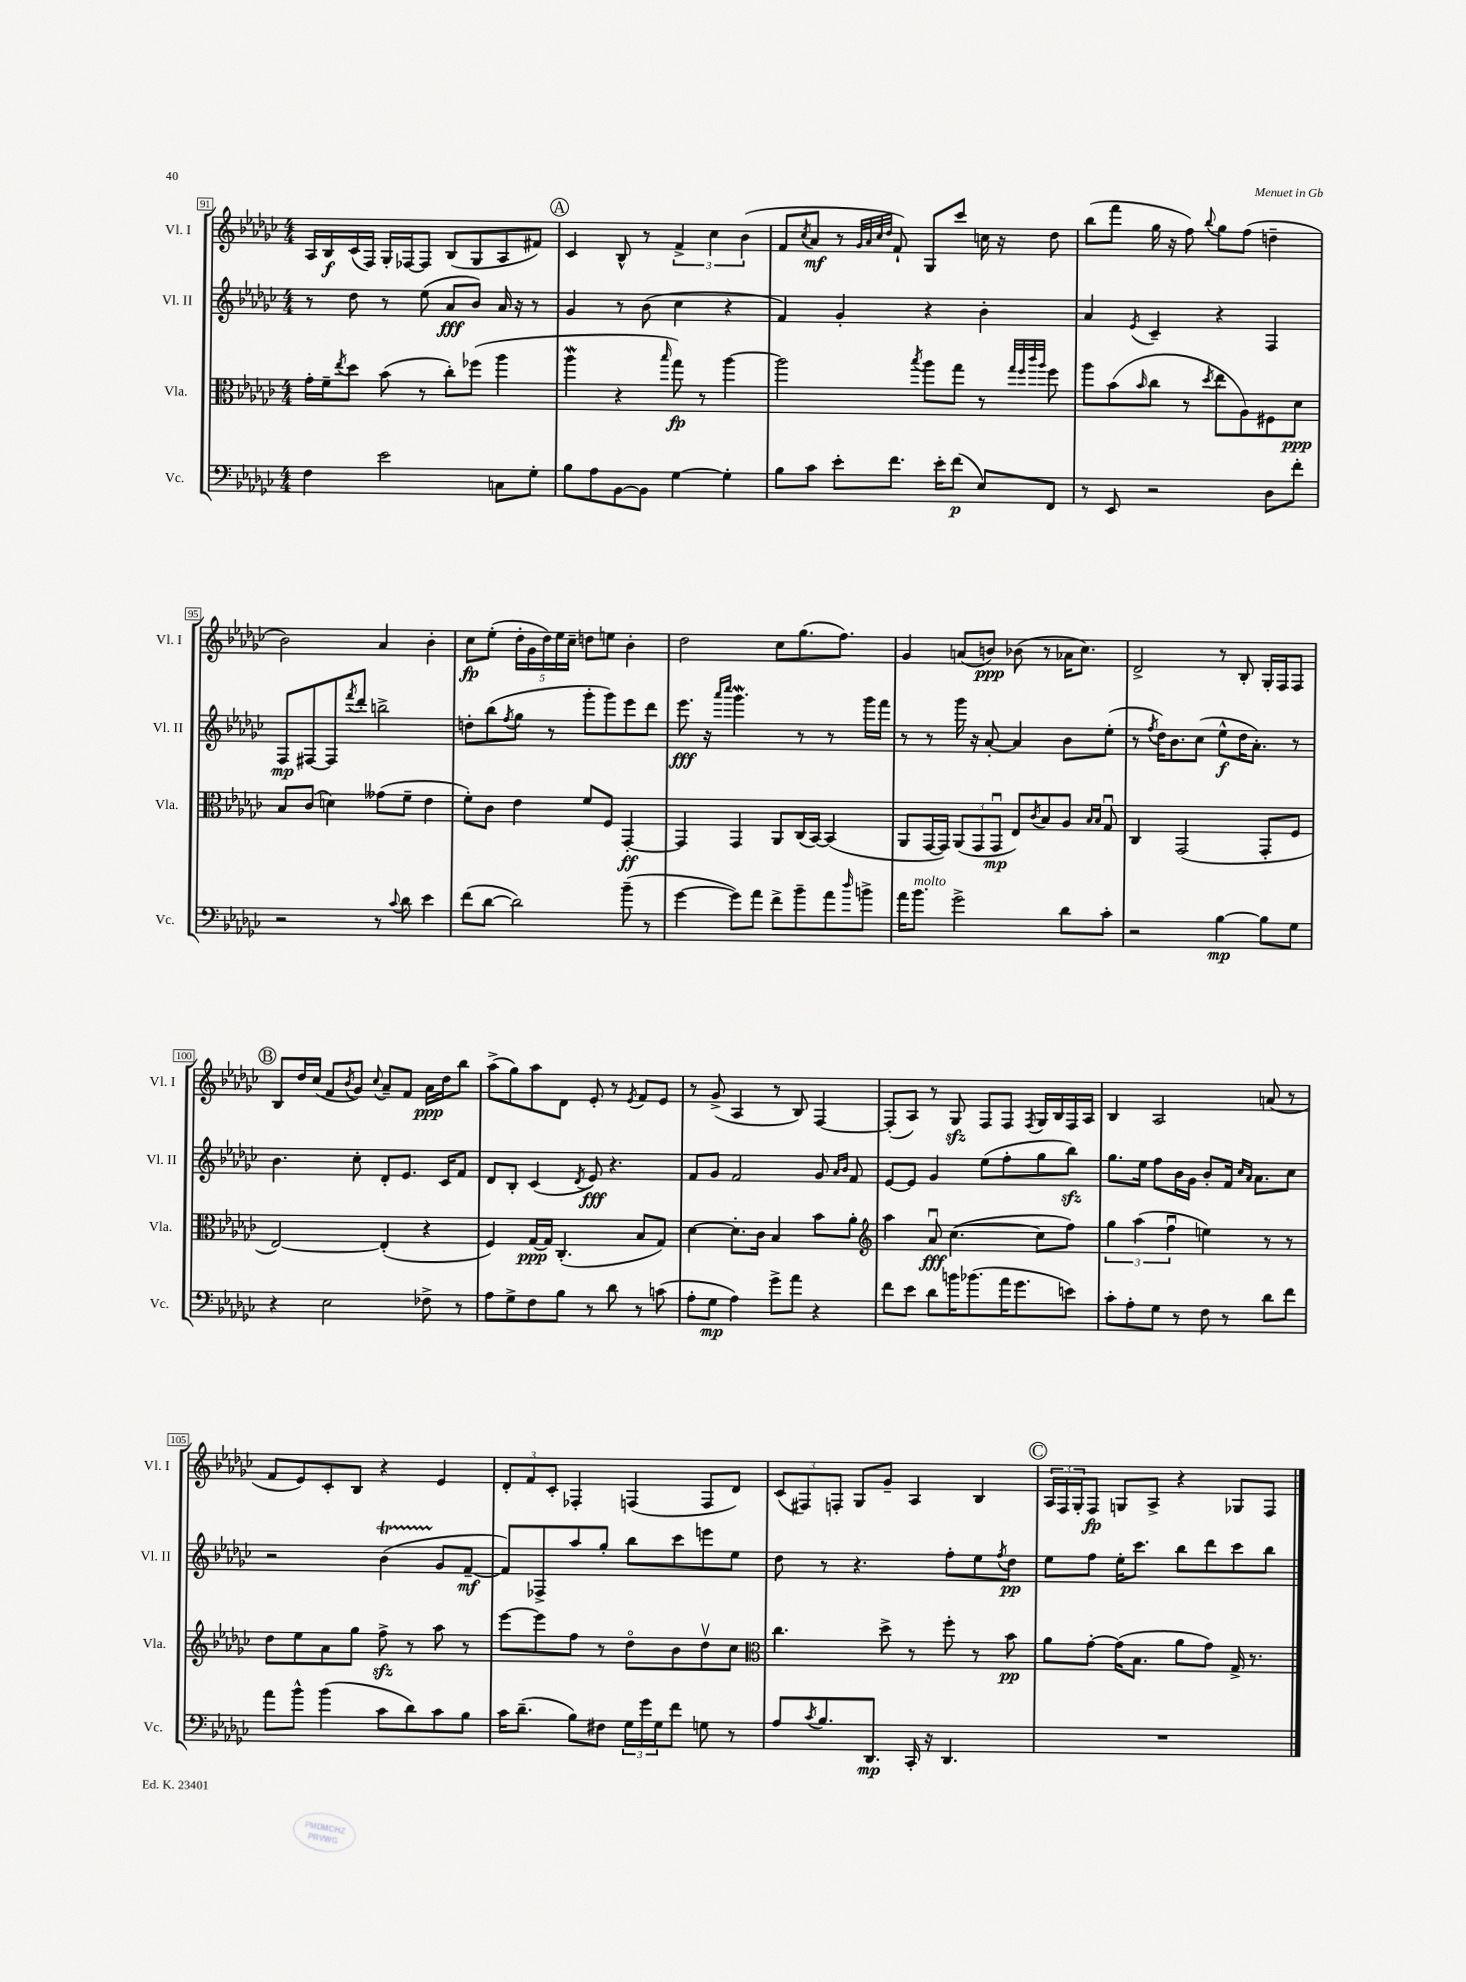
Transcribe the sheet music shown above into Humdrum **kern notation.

**kern	**dynam	**kern	**dynam	**kern	**dynam	**kern	**dynam
*part4	*part4	*part3	*part3	*part2	*part2	*part1	*part1
*staff4	*staff4	*staff3	*staff3	*staff2	*staff2	*staff1	*staff1
*I"Vc.	*	*I"Vla.	*	*I"Vl. II	*	*I"Vl. I	*
*I'Vc.	*	*I'Vla.	*	*I'Vl. II	*	*I'Vl. I	*
*clefF4	*	*clefC3	*	*clefG2	*	*clefG2	*
*k[b-e-a-d-g-c-]	*	*k[b-e-a-d-g-c-]	*	*k[b-e-a-d-g-c-]	*	*k[b-e-a-d-g-c-]	*
*M4/4	*	*M4/4	*	*M4/4	*	*M4/4	*
=91	=91	=91	=91	=91	=91	=91	=91
4F\	.	16g-'\LL	.	8r	.	16A-/LL	.
.	.	16f~\J	.	.	.	16B-/	f
.	.	8qee-/	.	.	.	.	.
.	.	8dd-\J	.	8dd-\	.	(16c-/	.
.	.	.	.	.	.	16F/JJ)	.
2e-\	.	(8b-\	.	8r	.	16G-'/LL	.
.	.	.	.	.	.	[16F-X/J	.
.	.	8r	.	(8ee-\	.	8F-/J]	.
.	.	8cc-'\L)	.	8a-/L	fff	(8B-/L	.
.	.	(8ff-X\J	.	8b-/J)	.	8G-/	.
8Cn\L	.	4aa-\	.	16a-/	.	8A-/	.
.	.	.	.	16r	.	.	.
8G-'\J	.	.	.	8r	.	8f#X/J)	.
!!LO:REH:place=s1:t=A
=92	=92	=92	=92	=92	=92	=92	=92
8B-\L	.	4aa-W\	.	4g-/	.	4c-/	.
8A-\	.	.	.	.	.	.	.
[8BB-\	.	4r	.	8r	.	8B-^^/	.
8BB-\J]	.	.	.	(8b-\	.	8r	.
.	.	16qqbb-/	.	.	.	.	.
[4G-\	.	8gg-\)	fp	4cc-\	.	6f^/	.
.	.	8r	.	.	.	.	.
.	.	.	.	.	.	6cc-\	.
4G-'\]	.	[4aa-\	.	4r	.	.	.
.	.	.	.	.	.	(6b-\	.
=93	=93	=93	=93	=93	=93	=93	=93
8B-\L	.	2aa-\]	.	4f/)	.	8f/L	.
.	.	.	.	.	.	8qcc-/	.
8c-\J	.	.	.	.	.	8a-/J	mf
8e-'\L	.	.	.	4g-'/	.	8r	.
.	.	.	.	.	.	32qqg-/LLL	.
.	.	.	.	.	.	32qqa-/	.
.	.	.	.	.	.	32qqcc-/	.
.	.	.	.	.	.	32qqdd-/JJJ	.
8.f\J	.	.	.	.	.	8f`/)	.
.	.	8qbb-/	.	.	.	.	.
.	.	8aa-\L	.	4r	.	8G-/L	.
16e-'\KL	.	.	.	.	.	.	.
(8f\J	p	8gg-\J	.	.	.	8ccc-/J	.
8E-/L)	.	8r	.	4b-'\	.	16ccn\	.
.	.	.	.	.	.	16r	.
.	.	32qqgg-/LLL	.	.	.	.	.
.	.	32qqff/	.	.	.	.	.
.	.	32qqccc-/	.	.	.	.	.
.	.	32qqaa-/JJJ	.	.	.	.	.
8FF/J	.	8ff\	.	.	.	8dd-\	.
=94	=94	=94	=94	=94	=94	=94	=94
8r	.	8aa-\L	.	4a-/	.	(8bb-\L	.
8EE-/	.	(8b-\	.	.	.	8fff\J	.
.	.	16qqb-/	.	8qe-/	.	.	.
2r	.	8cc-\J	.	4c-~/	.	16gg-\	.
.	.	.	.	.	.	16r	.
.	.	8r	.	.	.	8ff\)	.
.	.	8qdd-/	.	.	.	8qqbb-/	.
.	.	8ee-\L	.	4r	.	8gg-\L	.
.	.	8A-\)	.	.	.	(8ff\J	.
8D-\L	.	8F#X\	.	4F/	.	4ddn~\	.
8f'\J	.	8d-\J	ppp	.	.	.	.
!!LO:LB:g=z
=95	=95	=95	=95	=95	=95	=95	=95
2r	.	8B-/L	.	8F/L	mp	2b-\)	.
.	.	(8c-/J	.	[8F#X/	.	.	.
.	.	4dn\)	.	8F#/]	.	.	.
.	.	.	.	8qfff/	.	.	.
.	.	.	.	8ddd-'/J	.	.	.
8r	.	(8g--X\L	.	2bbn^\	.	4a-/	.
8qqc-/	.	.	.	.	.	.	.
8d-\	.	8f~\J	.	.	.	.	.
4e-\	.	4e-\	.	.	.	4b-'\	.
=96	=96	=96	=96	=96	=96	=96	=96
(8f\L	.	8f'\L)	.	8ddn'\L	.	8cc-\L	fp
[8d-\J	.	8c-\J	.	(8bb-\	.	(8ee-'\J	.
.	.	.	.	8qff/	.	.	.
2d-\])	.	4e-\	.	8gg-\J	.	20dd-'\LL	.
.	.	.	.	.	.	20g-\	.
.	.	.	.	.	.	20dd-\)	.
.	.	.	.	8r	.	.	.
.	.	.	.	.	.	20ee-\	.
.	.	.	.	.	.	20cc-~\JJ	.
.	.	8f/L	.	8ggg-'\L	.	8ddn\L	.
.	.	8F/J	.	8ggg-\)	.	8een\J	.
(8b-~\	.	[4GG-'/	ff	8eee-\	.	4b-'\	.
8r	.	.	.	8ddd-\J	.	.	.
=97	=97	=97	=97	=97	=97	=97	=97
[4g-\	.	4GG-/]	.	8.eee-\	fff	2dd-\	.
.	.	.	.	16r	.	.	.
.	.	.	.	16qqaaa-/LL	.	.	.
.	.	.	.	16qqcccc-/JJ	.	.	.
8g-\L])	.	4GG-/	.	4.ggg-w\	.	.	.
8a-\J	.	.	.	.	.	.	.
8f^\L	.	8AA-/L	.	.	.	8cc-\L	.
8b-~\	.	(16C-/L	.	8r	.	(8.gg-\	.
.	.	[16BB-/JJ)	.	.	.	.	.
8a-\	.	(4BB-/]	.	8r	.	.	.
.	.	.	.	.	.	8.ff\J)	.
16qqdd-/	.	.	.	.	.	.	.
8bn^\J	.	.	.	16ggg-\LL	.	.	.
.	.	.	.	16fff\JJ	.	.	.
=98	=98	=98	=98	=98	=98	=98	=98
16a-\KL	.	8AA-/L	.	8r	.	4g-/	.
!LO:TX:a:i:t=molto	!	!	!	!	!	!	!
8.b-\J	.	.	.	.	.	.	.
.	.	[16GG-/L	.	8r	.	.	.
.	.	16GG-/JJ])	.	.	.	.	.
2g-^\	.	(12AA-/L	.	16ggg-\	.	(8an/L	.
.	.	.	.	16r	.	.	.
.	.	12GG-/	.	.	.	.	.
.	.	.	.	[8a-'/	.	8bn/J)	ppp
.	.	12GG-u/J	mp	.	.	.	.
.	.	8E-/L)	.	4a-/]	.	(8b-X\	.
.	.	8qc-/	.	.	.	.	.
.	.	8B-/	.	.	.	8r	.
8d-\L	.	8A-/J	.	8b-\L	.	16a-X\KL	.
.	.	.	.	.	.	8.cc-\J)	.
.	.	16qqB-/LL	.	.	.	.	.
.	.	16qqB-/JJ	.	.	.	.	.
8c-'\J	.	8G-u/	.	(8ee-'\J	.	.	.
=99	=99	=99	=99	=99	=99	=99	=99
2r	.	4C-/	.	8r	.	2d-^/	.
.	.	.	.	8qff/	.	.	.
.	.	.	.	16dd-\KL)	.	.	.
.	.	.	.	8.b-\	.	.	.
.	.	(2GG-/	.	.	.	.	.
.	.	.	.	(8cc-\J	.	.	.
[4B-\	mp	.	.	8ee-^^\L	f	8r	.
.	.	.	.	16dd-\K	.	8B-'/	.
.	.	.	.	8.a-'\J)	.	.	.
8B-\L]	.	8GG-'/L	.	.	.	16G-'/LL	.
.	.	.	.	.	.	16F/J	.
8G-\J	.	8F/J	.	8r	.	8F/J	.
!!LO:LB:g=z
!!LO:REH:place=s1:t=B
=100	=100	=100	=100	=100	=100	=100	=100
4r	.	[2E-/)	.	4.b-\	.	8B-/L	.
.	.	.	.	.	.	16dd-/L	.
.	.	.	.	.	.	(16cc-/JJ	.
2E-\	.	.	.	.	.	8f/L	.
.	.	.	.	.	.	8qb-/	.
.	.	.	.	8cc-'\	.	8g-/J)	.
.	.	.	.	.	.	8qqcc-/	.
.	.	(4E-'/]	.	8d-'/L	.	8a-~/L	.
.	.	.	.	8.e-/J	.	8f/J	.
8F-X^\	.	4r	.	.	.	16a-\LL	ppp
.	.	.	.	16c-/KL	.	16dd-\J	.
8r	.	.	.	8f/J	.	8bb-\J	.
=101	=101	=101	=101	=101	=101	=101	=101
8A-\L	.	4F/)	.	8d-/L	.	(8aa-^\L	.
8G-^\	.	.	.	8B-'/J	.	8gg-\)	.
8F\	.	[16G-/LL	ppp	(4c-/	.	8aa-\	.
.	.	16G-/JJ]	.	.	.	.	.
8B-\J	.	(4.C-'/	.	.	.	8d-\J	.
.	.	.	.	8qd-/	.	.	.
8r	.	.	.	8e-/)	fff	8e-'/	.
8d-\	.	.	.	4.r	.	8r	.
.	.	.	.	.	.	8qe-/	.
8r	.	8B-/L	.	.	.	8f/L	.
(8cn\	.	8G-/J)	.	.	.	8e-/J	.
=102	=102	=102	=102	=102	=102	=102	=102
8A-'\L	.	[4d-\	.	8f/L	.	8r	.
8G-\J	mp	.	.	8g-/J	.	(8g-^/	.
4A-\)	.	8.d-'\L]	.	2f/	.	4A-/	.
.	.	16c-\Jk	.	.	.	.	.
8g-^\L	.	4B-/	.	.	.	8r	.
8a-\J	.	.	.	.	.	8B-/)	.
4r	.	8b-\L	.	8g-/	.	[4F/	.
.	.	.	.	16qqa-/LL	.	.	.
.	.	.	.	16qqb-/JJ	.	.	.
.	.	8a-'\J	.	8f/	.	.	.
=103	=103	=103	=103	=103	=103	=103	=103
*	*	*clefG2	*	*	*	*	*
8f\L	.	4aa-\	.	[8e-/L	.	(8F'/L]	.
8e-\J	.	.	.	8e-/J]	.	8A-/J)	.
8d-\L	.	8a-u/	fff	4g-/	.	8r	.
16bn\K	.	([4.cc-\	.	.	.	8G-zz/	.
(8.b-X\	.	.	.	.	.	.	.
.	.	.	.	(8ee-\L	.	8F/L	.
16a-\K	.	.	.	8ff'\	.	8F/J	.
8.g-\	.	.	.	.	.	.	.
.	.	.	.	.	.	8qF/	.
.	.	8cc-\L]	.	8gg-\	.	16G-/LL	.
.	.	.	.	.	.	16B-/	.
8en\J)	.	8ff\J)	.	8bb-zz\J)	.	16F/	.
.	.	.	.	.	.	16A-/JJ	.
=104	=104	=104	=104	=104	=104	=104	=104
8c-'\L	.	6gg-\	.	8.gg-\L	.	4B-/	.
8A-'\	.	.	.	.	.	.	.
.	.	(6aa-\	.	.	.	.	.
.	.	.	.	16ee-\Jk	.	.	.
8G-\J	.	.	.	8ff\L	.	2A-/	.
.	.	6ffu\	.	.	.	.	.
8r	.	.	.	16b-\L	.	.	.
.	.	.	.	16g-\JJ	.	.	.
8F\	.	4een\)	.	8b-'/L	.	.	.
8r	.	.	.	16f/Jk	.	.	.
.	.	.	.	16qqcc-/LL	.	.	.
.	.	.	.	16qqa-/JJ	.	.	.
.	.	.	.	8.a-\L	.	.	.
8d-\L	.	8r	.	.	.	(8an/	.
8f\J	.	8r	.	8cc-\J	.	8r	.
!!LO:LB:g=z
=105	=105	=105	=105	=105	=105	=105	=105
8a-\L	.	8dd-\L	.	2r	.	8f/L	.
8b-^^\J	.	8ee-\	.	.	.	8e-/)	.
(4b-\	.	8a-\	.	.	.	8c-'/	.
.	.	8gg-\J	.	.	.	8B-/J	.
8c-\L	.	8ffzz^\	.	(4b-t\	.	4r	.
8d-\)	.	8r	.	.	.	.	.
8c-\	.	8aa-\	.	8g-/L	.	4e-/	.
8B-\J	.	8r	.	[8f~/J	mf	.	.
=106	=106	=106	=106	=106	=106	=106	=106
16c-\KL	.	[8eee-\L	.	8f/L])	.	12d-'/L	.
(8.d-~\J	.	.	.	.	.	.	.
.	.	.	.	.	.	12f/	.
.	.	8eee-\]	.	8F-X^/	.	.	.
.	.	.	.	.	.	12c-'/J	.
8B-\L)	.	8ff\J	.	8aa-/	.	4F-X'/	.
8F#X\J	.	8r	.	8gg-'/J	.	.	.
24G-\LL	.	8dd-\L	.	8bb-\L	.	(4Fn/	.
24g-\	.	.	.	.	.	.	.
24G-\J	.	.	.	.	.	.	.
8f\J	.	8b-\	.	8ccc-\	.	.	.
8Gn\	.	8dd-v\	.	8eeen\	.	8F/L	.
8r	.	8cc-\J	.	8ee-\J	.	8d-/J)	.
=107	=107	=107	=107	=107	=107	=107	=107
*	*	*clefC3	*	*	*	*	*
8A-/L	.	4.cc-\	.	8dd-\	.	(12c-/L	.
.	.	.	.	.	.	12F#X/)	.
8qc-/	.	.	.	.	.	.	.
8.B-/	.	.	.	8r	.	.	.
.	.	.	.	.	.	12Fn'/J	.
.	.	.	.	4.r	.	8G-/L	.
8.DD-/J	mp	.	.	.	.	.	.
.	.	8dd-^\	.	.	.	8g-~/J	.
16CC-'/	.	8r	.	.	.	4A-/	.
16r	.	.	.	.	.	.	.
4.DD-/	.	8ff'\	.	8ff'\L	.	.	.
.	.	8r	.	8ee-\	.	4B-/	.
.	.	.	.	8qff/	.	.	.
.	.	8b-\	pp	8dd-\J	pp	.	.
!!LO:REH:place=s1:t=C
=108	=108	=108	=108	=108	=108	=108	=108
1r	.	8a-\L	.	8ee-\L	.	24A-/LL	.
.	.	.	.	.	.	24F/	.
.	.	.	.	.	.	24G-'/J	.
.	.	[8g-'\J	.	8ff\J	.	8F/J	fp
.	.	(16g-\KL]	.	16ee-'\KL	.	8Gn/L	.
.	.	8.B-\J	.	8.ccc-\J	.	.	.
.	.	.	.	.	.	8A-^/J	.
.	.	8a-\L	.	8bb-\L	.	4r	.
.	.	8g-\J)	.	8ddd-\	.	.	.
.	.	16G-^/	.	8ccc-\	.	8G-X/L	.
.	.	8.r	.	.	.	.	.
.	.	.	.	8bb-\J	.	8F/J	.
==	==	==	==	==	==	==	==
*-	*-	*-	*-	*-	*-	*-	*-
